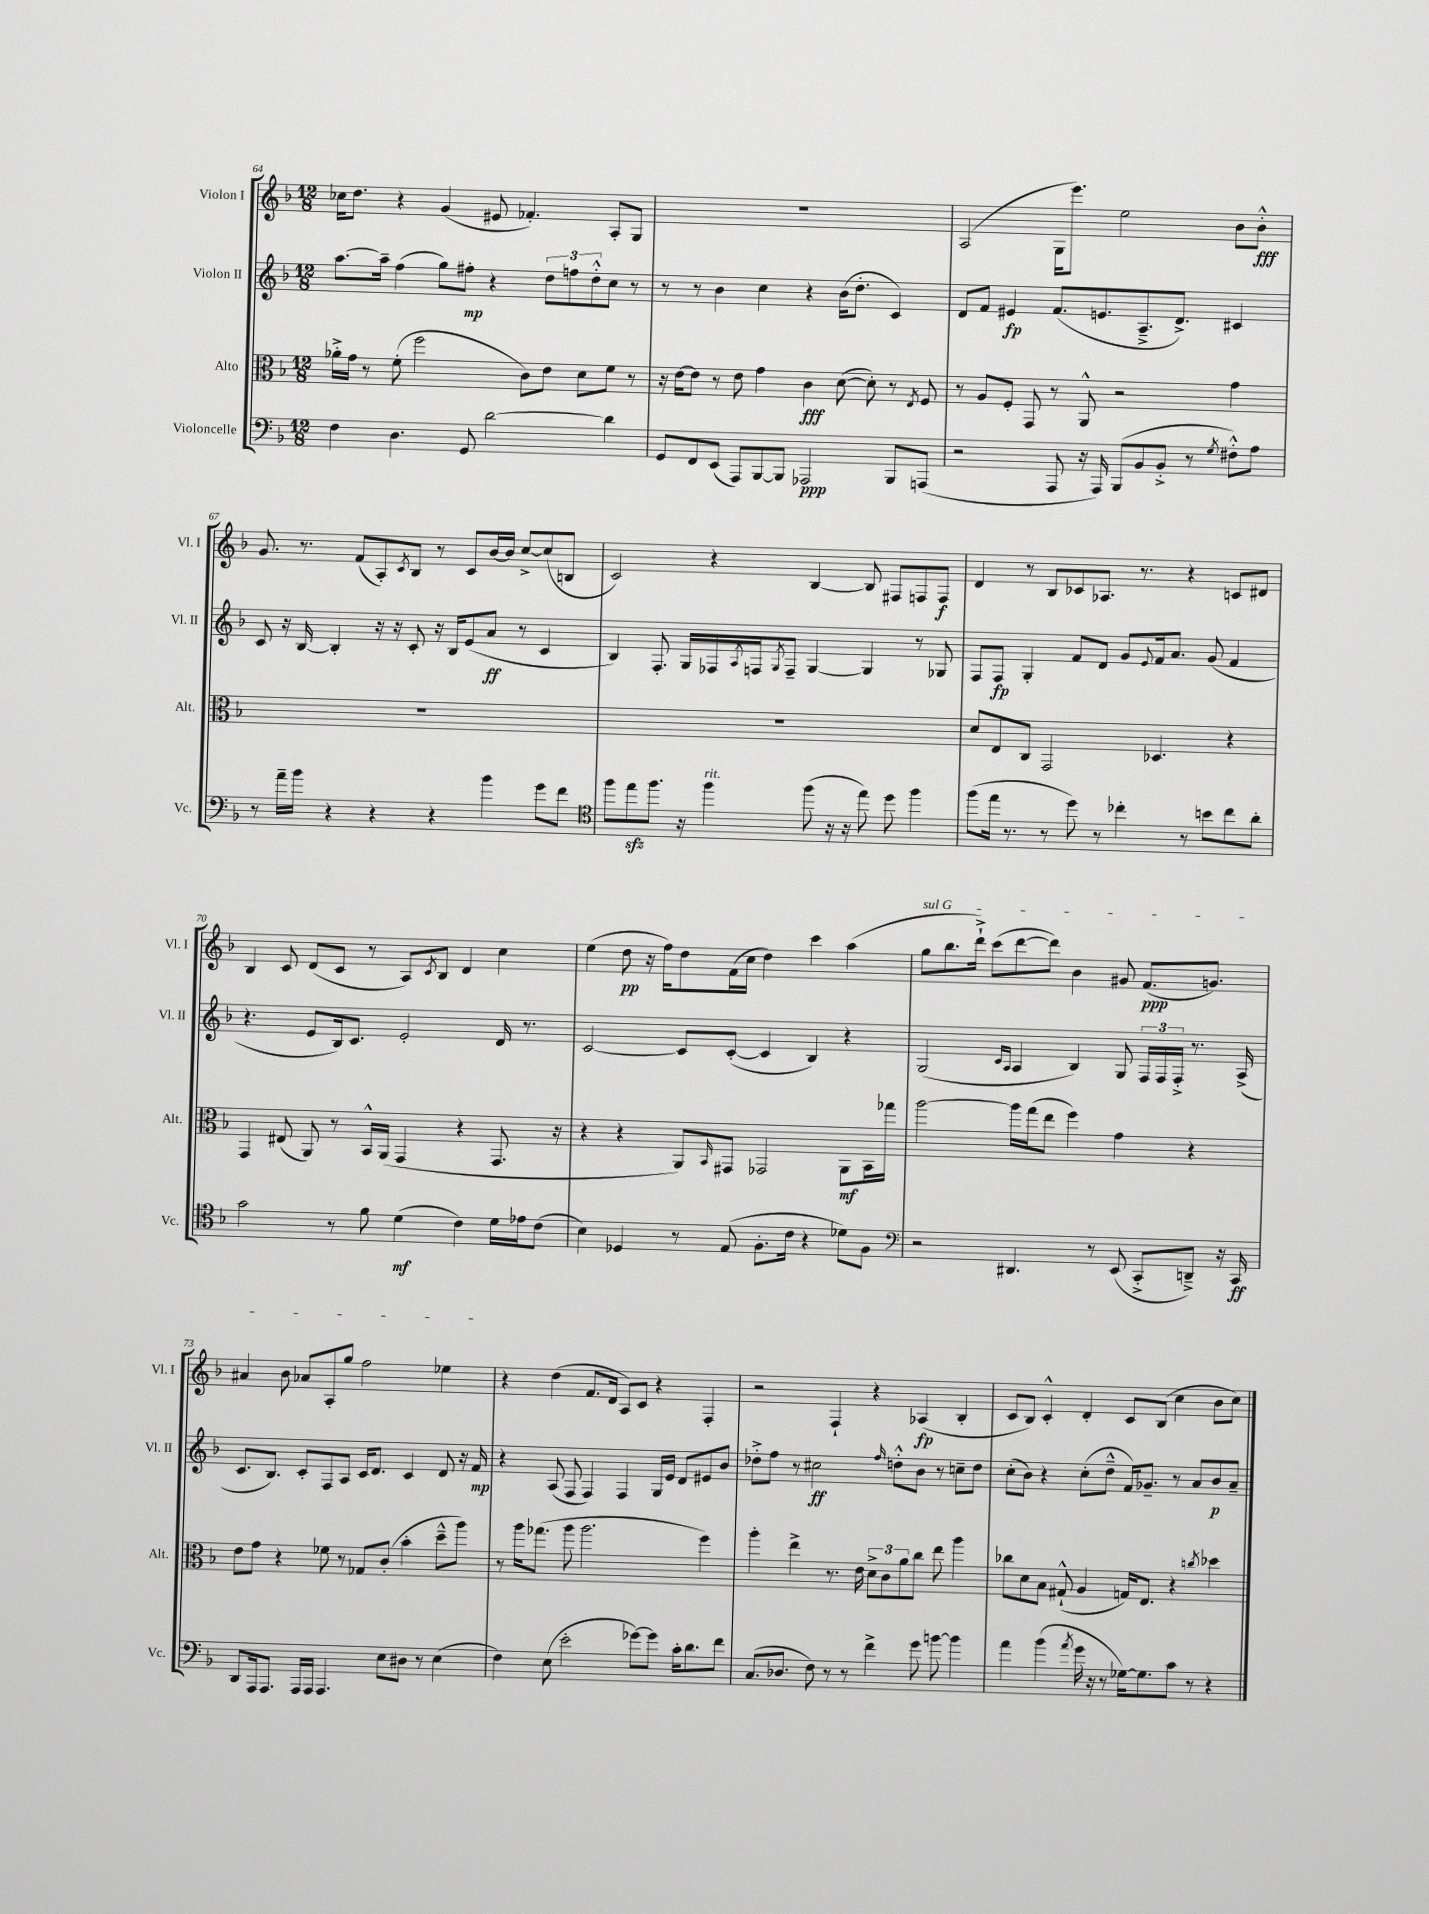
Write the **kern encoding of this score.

**kern	**kern	**kern	**kern
*staff4	*staff3	*staff2	*staff1
*clefF4	*clefC3	*clefG2	*clefG2
*k[b-]	*k[b-]	*k[b-]	*k[b-]
*M12/8	*M12/8	*M12/8	*M12/8
4F	16a-'^	[8.aa	16cc-
.	16g	.	8.dd
.	8r	.	.
.	.	16aa~]	.
4.D	(8f'	(4ff	4r
.	2ff	.	.
.	.	8gg)	(4g
8GG	.	8ff#'	.
[2d	.	4r	8e#
.	8c)	.	4.f-')
.	8e	12dd	.
.	.	12ff	.
.	8d	.	.
.	.	12dd'^^	.
4d]	8f	8cc	8A'
.	8r	8r	8G
=	=	=	=
8GG	16r	8r	1.r
.	[16e	.	.
8FF	8e]	8r	.
(8EE	8r	4b-	.
8AAA)	8e	.	.
[8BBB-	4g	4cc	.
8BBB-]	.	.	.
2AAA-	4c	4r	.
.	([8d	(16b-	.
.	.	8.dd'	.
.	8d'])	.	.
8BBB-	8r	4c)	.
.	8qE	.	.
(8AAA	8F	.	.
=	=	=	=
2r	8r	8d	(2A
.	8A	8f	.
.	8F'	4e#	.
.	8GG	.	.
8AAA	8r	(8.f	16G
.	.	.	8.eee)
16r	8AA^^	.	.
16AAA)	.	8.e	.
(8BBB-	2r	.	2ee
8BB-	.	8.A~^	.
8BB-'^	.	.	.
.	.	8.d^)	.
8r	.	.	.
8qG	.	.	.
8F#'^^)	4g	4c#	8b-
8A	.	.	8b-'^^
=	=	=	=
8r	1.r	8c	8.g
16a~	.	16r	.
16b-	.	[16B-	8.r
4r	.	4B-']	.
.	.	.	(8f
4r	.	16r	8A')
.	.	16r	.
.	.	.	8qc
.	.	8c'	8B-
4r	.	16r	8r
.	.	16B-	.
.	.	(8e	8c
4b-	.	8a	[16b-
.	.	.	16b-]
.	.	8r	[8cc^
8g	.	4c	(8cc]
8f	.	.	8B
=	=	=	=
*clefC4	*	*	*
8ff	1.r	4B-)	2c)
8ee	.	.	.
8.ff	.	8.F'	.
16r	.	16G	.
4ff	.	16F-	4r
.	.	8qA	.
.	.	16F	.
.	.	8qG	.
.	.	8F~	.
(8ff	.	[4G	[4B-
16r	.	.	.
16r	.	.	.
8ee)	.	4G]	8B-]
8dd	.	.	8F#
4ff	.	8r	8F
.	.	8G-	8F
=	=	=	=
(8ff	8d	8F	4d
16ee	8E	8F	.
8.r	.	.	.
.	8C	4G'	8r
8r	2GG	.	8B-
8dd)	.	8f	8c-
8r	.	8d	8.A-
4cc-'	.	8g	.
.	.	.	8.r
.	.	8qqe	.
.	4.D-	16f	.
.	.	8.a	.
8r	.	.	4r
8b	.	(8g	.
8cc-	4r	4f	8c
8a'	.	.	8d#
=	=	=	=
2g	4GG	4.r	4B-
.	(8E#	.	8c
.	8AA)	8e	(8d
8r	8r	16B-)	8c
.	.	8.c	.
8f	16BB-^^	.	8r
.	(16AA	.	.
(4d	4GG	2e'	8A)
.	.	.	8qc
.	.	.	8B-
4c)	4r	.	4d
16d	8.GG	16d	4cc
16e-	.	8.r	.
(8c	.	.	.
.	16r	.	.
=	=	=	=
4B-)	4r	[2c	(4ee
4D-	4r	.	8dd
.	.	.	16r
.	.	.	16ff)
8r	8AA)	8c]	8dd
.	16qqBB-	.	.
(8E	8GG#	([8c'	(16f
.	.	.	16cc
8.F'	2GG-	4c]	4dd)
16c	.	.	.
4r	.	4B-)	4ccc
8d-)	8AA	4r	(4aa
8F	16BB-	.	.
.	16gg-	.	.
=	=	=	=
*clefF4	*	*	*
2r	[2aa	(2G	8gg
.	.	.	8.bb-
.	.	.	16ddd`^)
.	.	.	(8ccc
.	.	16qqc	.
.	.	16qqA	.
4.DD#	16aa]	4A	[8ddd
.	(16gg	.	.
.	8ee	.	8ddd])
.	4ff)	4B-)	4b-
8r	.	.	.
(8EE	4g	8G	8g#
8CC'^	.	24F	(8.f
.	.	24F	.
.	.	24F'^	.
8DD~^)	4r	8.r	.
.	.	.	8.g)
16r	.	.	.
16CC	.	(16A^	.
=	=	=	=
8DD	8e	8.c	4a#
16AAA	8g	.	.
8.AAA	.	8.B-)	.
.	4r	.	8b-
16AAA	.	8c'	8a-
16AAA	.	.	.
4.AAA	8f-	8F	8A'
.	8r	8A	8gg
.	8G-	16c	2ff
.	.	8.d	.
8E	(8c'	.	.
8D#	4b-'	4c	.
8r	.	.	.
(4E	8dd~^^	8d	4ee-
.	8aa)	16r	.
.	.	16f	.
=	=	=	=
4F)	8r	4r	4r
.	16aa	.	.
.	(8.gg-	.	.
(8E	.	(8A	(4dd
2e'	8aa	8F	.
.	2.aa	4F)	8.f
.	.	.	16d
.	.	4F	8A)
[8g-)	.	.	8c
8g-]	.	16G	4r
.	.	16e	.
16c'	.	8d	.
8.d	.	.	.
.	4ff)	8e#	4F'
8f	.	8b-	.
=	=	=	=
(8.C	4aa'	8dd-'^	2r
.	.	8ff	.
8.D-	.	.	.
.	4ee^	8r	.
8F)	.	2cc#	.
8r	8.r	.	4F`
8r	.	.	.
.	16e	.	.
4f^	12d^	.	4r
.	12c	.	.
.	.	16qqff	.
.	.	8dd'^^	.
.	12a	.	.
8g	8cc	8b-	(4A-
[8b	8ee	8r	.
4b]	4aa	8cc~	4B-'
.	.	8dd	.
=	=	=	=
4a	8cc-	(8cc'	8c
.	8d	8b-)	8B-)
(4b-	8B-	4r	4c'^^
.	(8G#`^^	.	.
8qa	.	.	.
16g	4A	(8cc'	4d'
16r	.	.	.
8r	.	8dd~^^	.
[16G-)	16G)	16f)	8c
8.G-]	8.E	8.g-~	.
.	.	.	(8B-
8c	4r	8r	4cc
8r	.	8a	.
.	8qcc	.	.
4r	4dd-	8b-	8b-
.	.	8a~	8cc)
==	==	==	==
*-	*-	*-	*-
